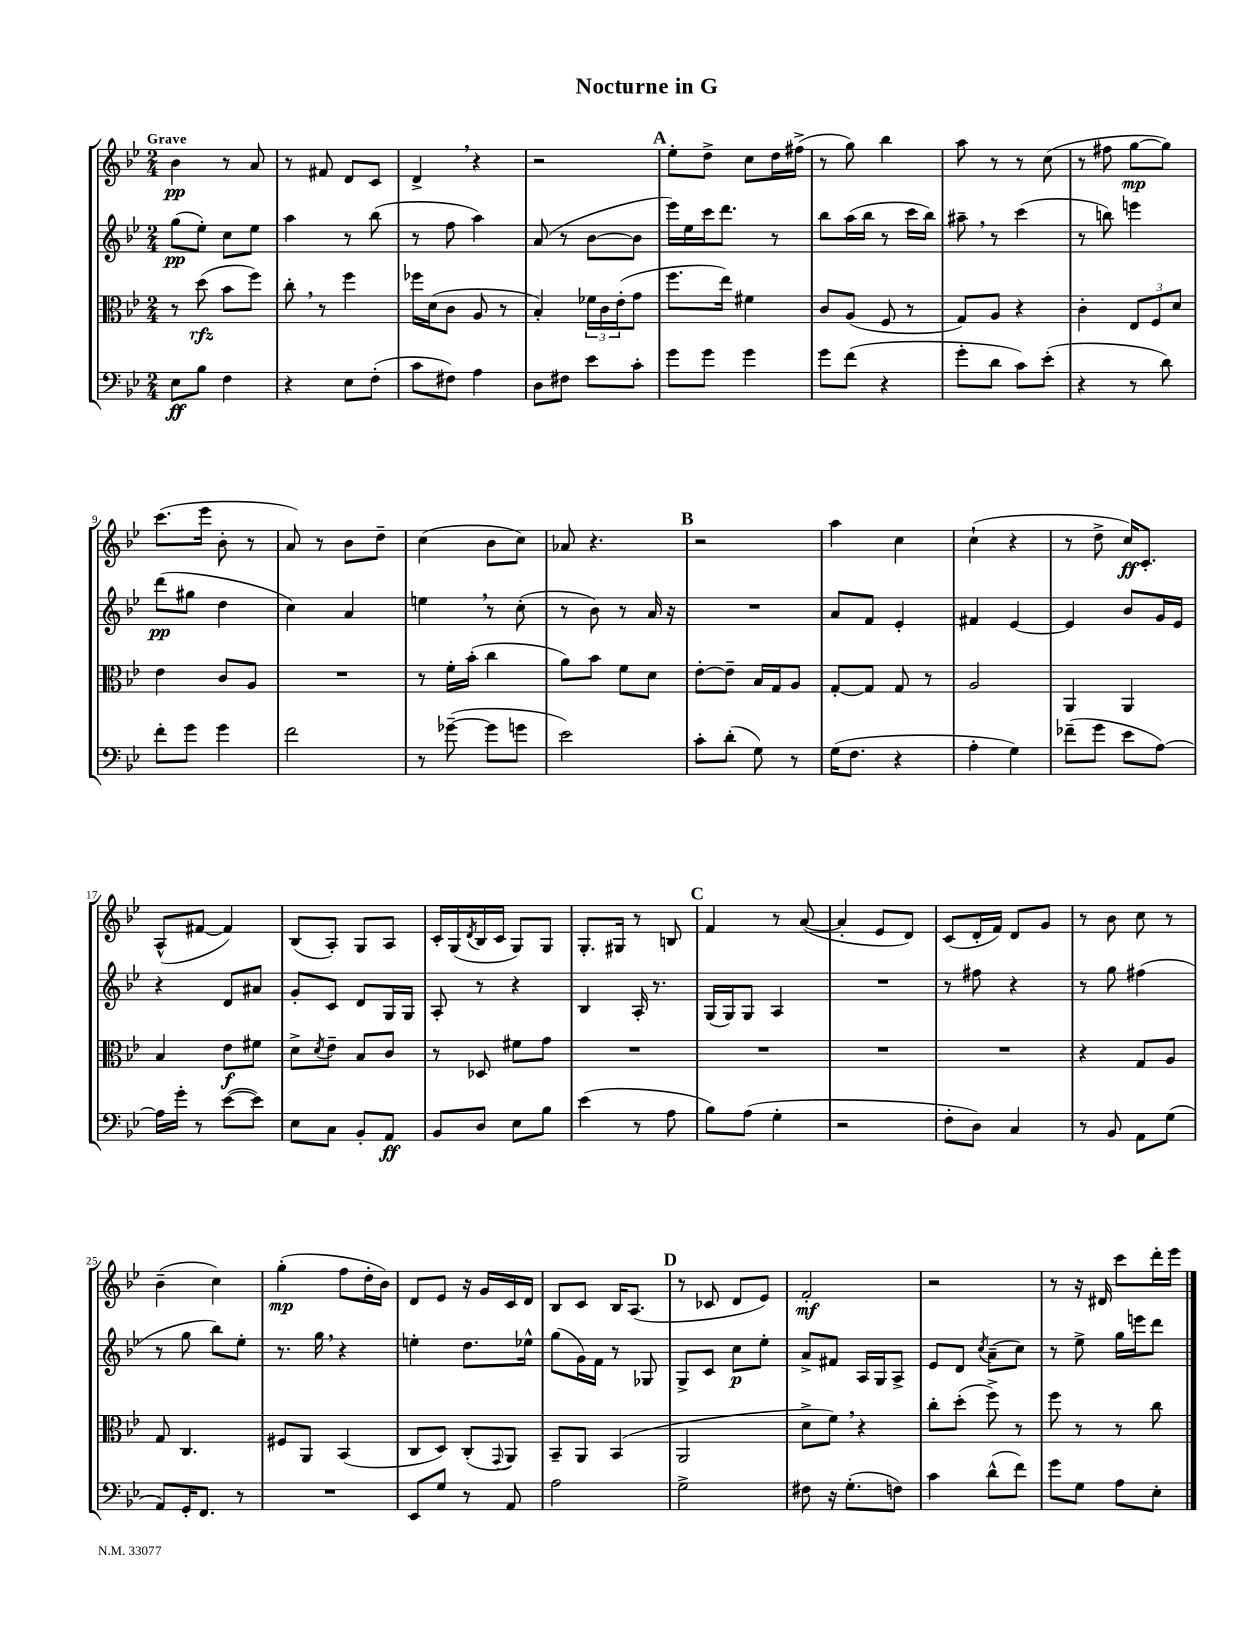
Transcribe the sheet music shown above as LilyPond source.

\header { title = "Nocturne in G" }
<<
\new StaffGroup <<
\new Staff = "s0" {
    \clef treble \key bes \major \numericTimeSignature \time 2/4 \tempo "Grave"
    bes'4\pp r8 a'8 |
    r8 fis'8 d'8 c'8 |
    d'4-> \breathe r4 |
    r2 |
    \mark \markup { \bold "A" } ees''8-. d''8-> c''8 d''16 fis''16->( |
    r8 g''8) bes''4 |
    a''8 r8 r8 c''8( |
    r8 fis''8 g''8~\mp g''8) |
    c'''8.( ees'''16 bes'8-. r8 |
    a'8) r8 bes'8 d''8-- |
    c''4( bes'8 c''8) |
    aes'8 r4. |
    \mark \markup { \bold "B" } r2 |
    a''4 c''4 |
    c''4-!( r4 |
    r8 d''8-> c''16\ff) c'8.-. |
    a8-^( fis'8~ fis'4) |
    bes8( a8-.) g8 a8 |
    c'16-. g16( \acciaccatura { d'8 } bes16 c'16 g8) g8 |
    g8.-. gis16 r8 b8 |
    \mark \markup { \bold "C" } f'4 r8 a'8~( |
    a'4-. ees'8 d'8) |
    c'8( d'16-. f'16) d'8 g'8 |
    r8 bes'8 c''8 r8 |
    bes'4--( c''4) |
    g''4-.\mp( f''8 d''16-. bes'16) |
    d'8 ees'8 r16 g'16 c'16 d'16 |
    bes8 c'8 bes16 a8.( |
    \mark \markup { \bold "D" } r8 ces'8 d'8 ees'8) |
    f'2-.\mf |
    r2 |
    r8 r16 dis'16 c'''8 d'''16-. ees'''16 \bar "|." |
}
\new Staff = "s1" {
    \clef treble \key bes \major \numericTimeSignature \time 2/4
    g''8\pp( ees''8-.) c''8 ees''8 |
    a''4 r8 bes''8( |
    r8 f''8 a''4) |
    a'8( r8 bes'8~ bes'8 |
    \mark \markup { \bold "A" } ees'''16) ees''16 c'''16 d'''8. r8 |
    bes''8 a''16( bes''16 r8 c'''16 bes''16) |
    ais''8-- \breathe r8 c'''4( |
    r8 b''8) e'''4 |
    d'''8\pp( gis''8 d''4 |
    c''4) a'4 |
    e''4 \breathe r8 c''8-.( |
    r8 bes'8) r8 a'16 r16 |
    \mark \markup { \bold "B" } R2 |
    a'8 f'8 ees'4-. |
    fis'4 ees'4~ |
    ees'4 bes'8 g'16 ees'16 |
    r4 d'8 ais'8 |
    g'8-. c'8 d'8 g16 g16 |
    a8-. r8 r4 |
    bes4 a16-. r8. |
    \mark \markup { \bold "C" } g16( g16) g8 a4 |
    R2 |
    r8 fis''8 r4 |
    r8 g''8 fis''4( |
    r8 g''8 bes''8) ees''8-. |
    r8. g''16 \breathe r4 |
    e''4-. d''8. ees''16-^ |
    g''8( g'16) f'16 r8 ges8 |
    \mark \markup { \bold "D" } g8-> c'8 c''8\p ees''8-. |
    a'8-> fis'8 a16 g16 a8-> |
    ees'8 d'8 \acciaccatura { c''8 } a'8--( c''8) |
    r8 ees''8-> g''16 e'''16 d'''8 \bar "|." |
}
\new Staff = "s2" {
    \clef alto \key bes \major \numericTimeSignature \time 2/4
    r8 d''8\rfz( bes'8 f''8) |
    c''8-. \breathe r8 f''4 |
    fes''16 d'16( c'8 a8 r8 |
    bes4-.) \tuplet 3/2 { fes'16 c'16 ees'16-.( } g'8 |
    \mark \markup { \bold "A" } f''8. ees''16) fis'4 |
    c'8 a8( f8 r8 |
    g8) a8 r4 |
    c'4-. \tuplet 3/2 { ees8 f8 d'8 } |
    ees'4 c'8 a8 |
    R2 |
    r8 f'16-. bes'16-.( c''4 |
    a'8) bes'8 f'8 d'8 |
    \mark \markup { \bold "B" } ees'8~-. ees'8-- bes16 g16 a8 |
    g8~-. g8 g8 r8 |
    a2 |
    a,4 a,4 |
    bes4 ees'8\f fis'8 |
    d'8-> \acciaccatura { d'8 } ees'8-- bes8 c'8 |
    r8 des8 fis'8 g'8 |
    R2 |
    \mark \markup { \bold "C" } R2 |
    R2 |
    R2 |
    r4 g8 a8 |
    g8 c4. |
    fis8 a,8 bes,4( |
    c8 d8) c8-.( \appoggiatura { g,8 } a,8) |
    bes,8-- a,8 bes,4( |
    \mark \markup { \bold "D" } a,2 |
    d'8-> f'8) \breathe r4 |
    c''8-. d''8-.( f''8->) r8 |
    f''8 r8 r8 c''8 \bar "|." |
}
\new Staff = "s3" {
    \clef bass \key bes \major \numericTimeSignature \time 2/4
    ees8\ff bes8 f4 |
    r4 ees8 f8-.( |
    c'8 fis8) a4 |
    d8 fis8 ees'8 c'8-. |
    \mark \markup { \bold "A" } g'8 g'8 g'4 |
    g'8 f'8( r4 |
    g'8-. d'8 c'8) ees'8-.( |
    r4 r8 d'8) |
    f'8-. g'8 g'4 |
    f'2 |
    r8 ges'8~--( ges'8 g'8 |
    ees'2) |
    \mark \markup { \bold "B" } c'8-. d'8-.( g8) r8 |
    g16( f8. r4 |
    a4-. g4) |
    fes'8--( g'8 ees'8 a8~) |
    a16 g'16-. r8 ees'8~( ees'8) |
    ees8 c8 bes,8-. a,8\ff |
    bes,8 d8 ees8 bes8 |
    ees'4( r8 a8 |
    \mark \markup { \bold "C" } bes8) a8( g4-. |
    r2 |
    f8-. d8) c4 |
    r8 bes,8 a,8 g8( |
    a,8) g,16-. f,8. r8 |
    R2 |
    ees,8 g8 r8 a,8 |
    a2 |
    \mark \markup { \bold "D" } g2-> |
    fis8 r16 g8.-.( f8) |
    c'4 d'8-^( f'8) |
    g'8 g8 a8 ees8-. \bar "|." |
}
>>
>>
